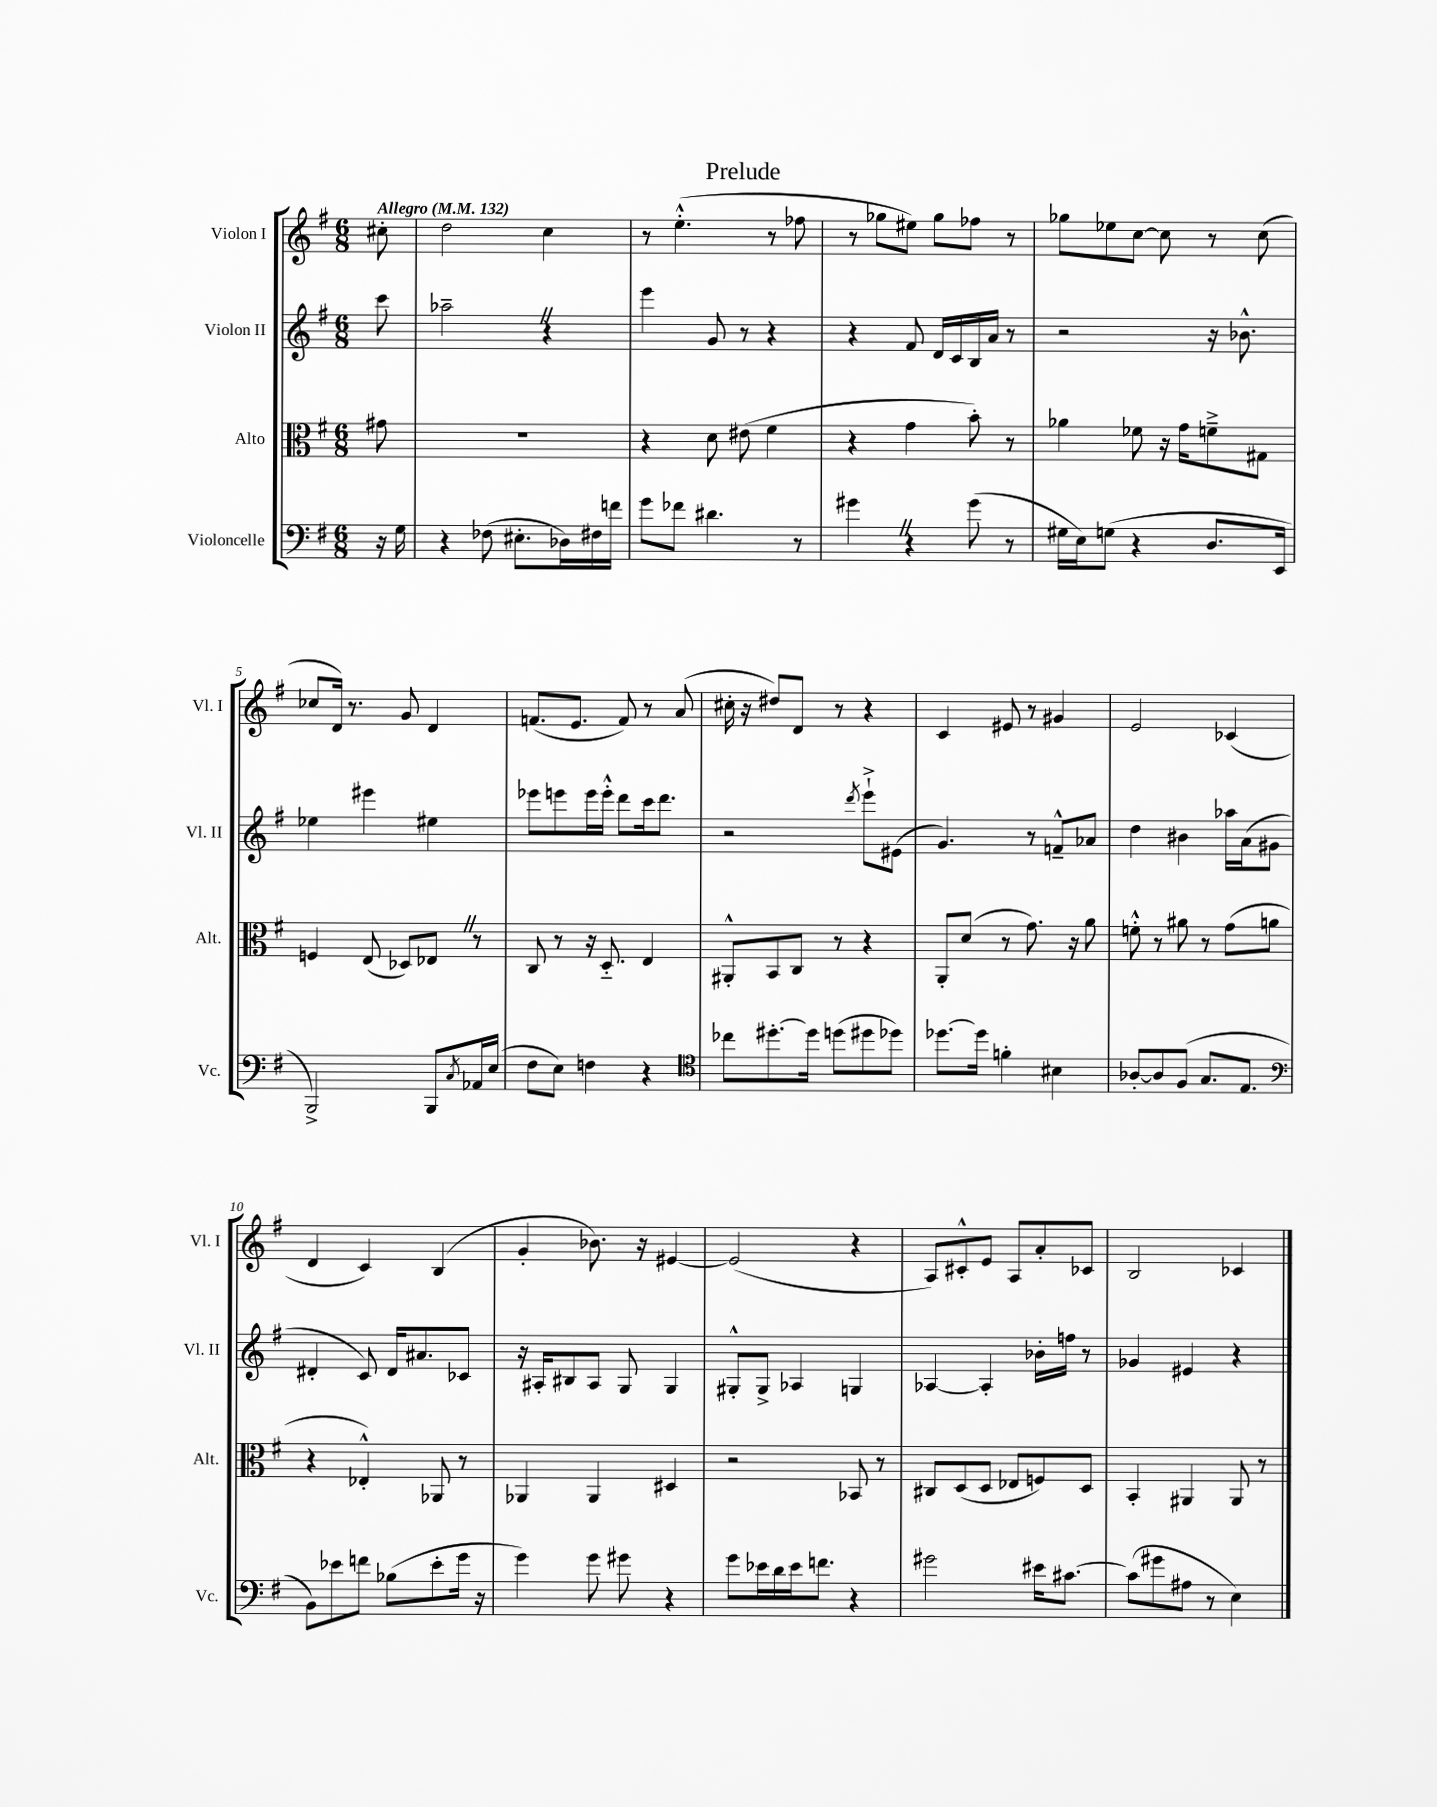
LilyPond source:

\header { title = "Prelude" }
<<
\new StaffGroup <<
\new Staff = "s0" \with { instrumentName = "Violon I" shortInstrumentName = "Vl. I" } {
    \clef treble \key g \major \numericTimeSignature \time 6/8 \partial 8 \tempo "Allegro" 4 = 132
    cis''8-. |
    d''2 c''4 |
    r8 e''4.-.-^( r8 fes''8 |
    r8 ges''8 eis''8) ges''8 fes''8 r8 |
    ges''8 ees''8 c''8~ c''8 r8 c''8( |
    ces''8 d'16) r8. g'8 d'4 |
    f'8.( e'8. f'8) r8 a'8( |
    cis''16-. r16 dis''8) d'8 r8 r4 |
    c'4 eis'8 r8 gis'4 |
    e'2 ces'4( |
    d'4 c'4) b4( |
    g'4-. bes'8.) r16 eis'4~ |
    eis'2( r4 |
    a8) cis'8-.-^ e'8 a8 a'8-. ces'8 |
    b2 ces'4 \bar "|." |
}
\new Staff = "s1" \with { instrumentName = "Violon II" shortInstrumentName = "Vl. II" } {
    \clef treble \key g \major \numericTimeSignature \time 6/8 \partial 8
    c'''8 |
    aes''2-- \once \override BreathingSign.text = \markup { \musicglyph "scripts.caesura.straight" } \breathe r4 |
    e'''4 g'8 r8 r4 |
    r4 fis'8 d'16 c'16 b16 a'16 r8 |
    r2 r16 bes'8.-^ |
    ees''4 eis'''4 eis''4 |
    ees'''8 e'''8 e'''16 e'''16-.-^ d'''8 c'''16 d'''8. |
    r2 \acciaccatura { d'''8 } e'''8-!-> eis'8( |
    g'4.) r8 f'8---^ aes'8 |
    d''4 bis'4 aes''16 a'16( gis'8 |
    dis'4-. c'8) dis'16 ais'8. ces'8 |
    r16 ais16-. bis8 ais8 g8 g4 |
    gis8-.-^ gis8-> aes4 g4 |
    aes4~ aes4-. bes'16-. f''16 r8 |
    ges'4 eis'4 r4 \bar "|." |
}
\new Staff = "s2" \with { instrumentName = "Alto" shortInstrumentName = "Alt." } {
    \clef alto \key g \major \numericTimeSignature \time 6/8 \partial 8
    gis'8 |
    R2. |
    r4 d'8 eis'8( fis'4 |
    r4 g'4 b'8-.) r8 |
    aes'4 fes'8 r16 g'16 f'8---> gis8 |
    f4 e8( des8) ees8 \once \override BreathingSign.text = \markup { \musicglyph "scripts.caesura.straight" } \breathe r8 |
    c8 r8 r16 d8.-_ e4 |
    ais,8-.-^ b,8 c8 r8 r4 |
    a,8-. d'8( r8 g'8.) r16 a'8 |
    f'8-.-^ r8 ais'8 r8 g'8( a'8 |
    r4 ees4-.-^) aes,8 r8 |
    aes,4 aes,4 dis4 |
    r2 bes,8 r8 |
    cis8 d8( d8 ees8 f8) d8 |
    b,4-. ais,4 ais,8 r8 \bar "|." |
}
\new Staff = "s3" \with { instrumentName = "Violoncelle" shortInstrumentName = "Vc." } {
    \clef bass \key g \major \numericTimeSignature \time 6/8 \partial 8
    r16 g16 |
    r4 fes8( eis8.-. des16) fis16 f'16 |
    g'8 fes'8 dis'4. r8 |
    gis'4 \once \override BreathingSign.text = \markup { \musicglyph "scripts.caesura.straight" } \breathe r4 gis'8( r8 |
    gis16 e16) g8( r4 d8. e,16 |
    b,,2->) b,,8 \acciaccatura { c8 } aes,16 e16( |
    fis8 e8) f4 r4 |
    \clef tenor ces''8 dis''8.~-. dis''16 d''8( dis''8 des''8) |
    des''8.~ des''16 f'4-. bis4 |
    aes8~-. aes8 fis8( g8. e8. |
    \clef bass b,8) ees'8 f'8 bes8( ees'8-. g'16 r16 |
    g'4) g'8 gis'8 r4 |
    g'8 ees'16 d'16 ees'16 f'8. r4 |
    gis'2 eis'16 cis'8.~ |
    cis'8( gis'8 ais8 r8 e4) \bar "|." |
}
>>
>>
